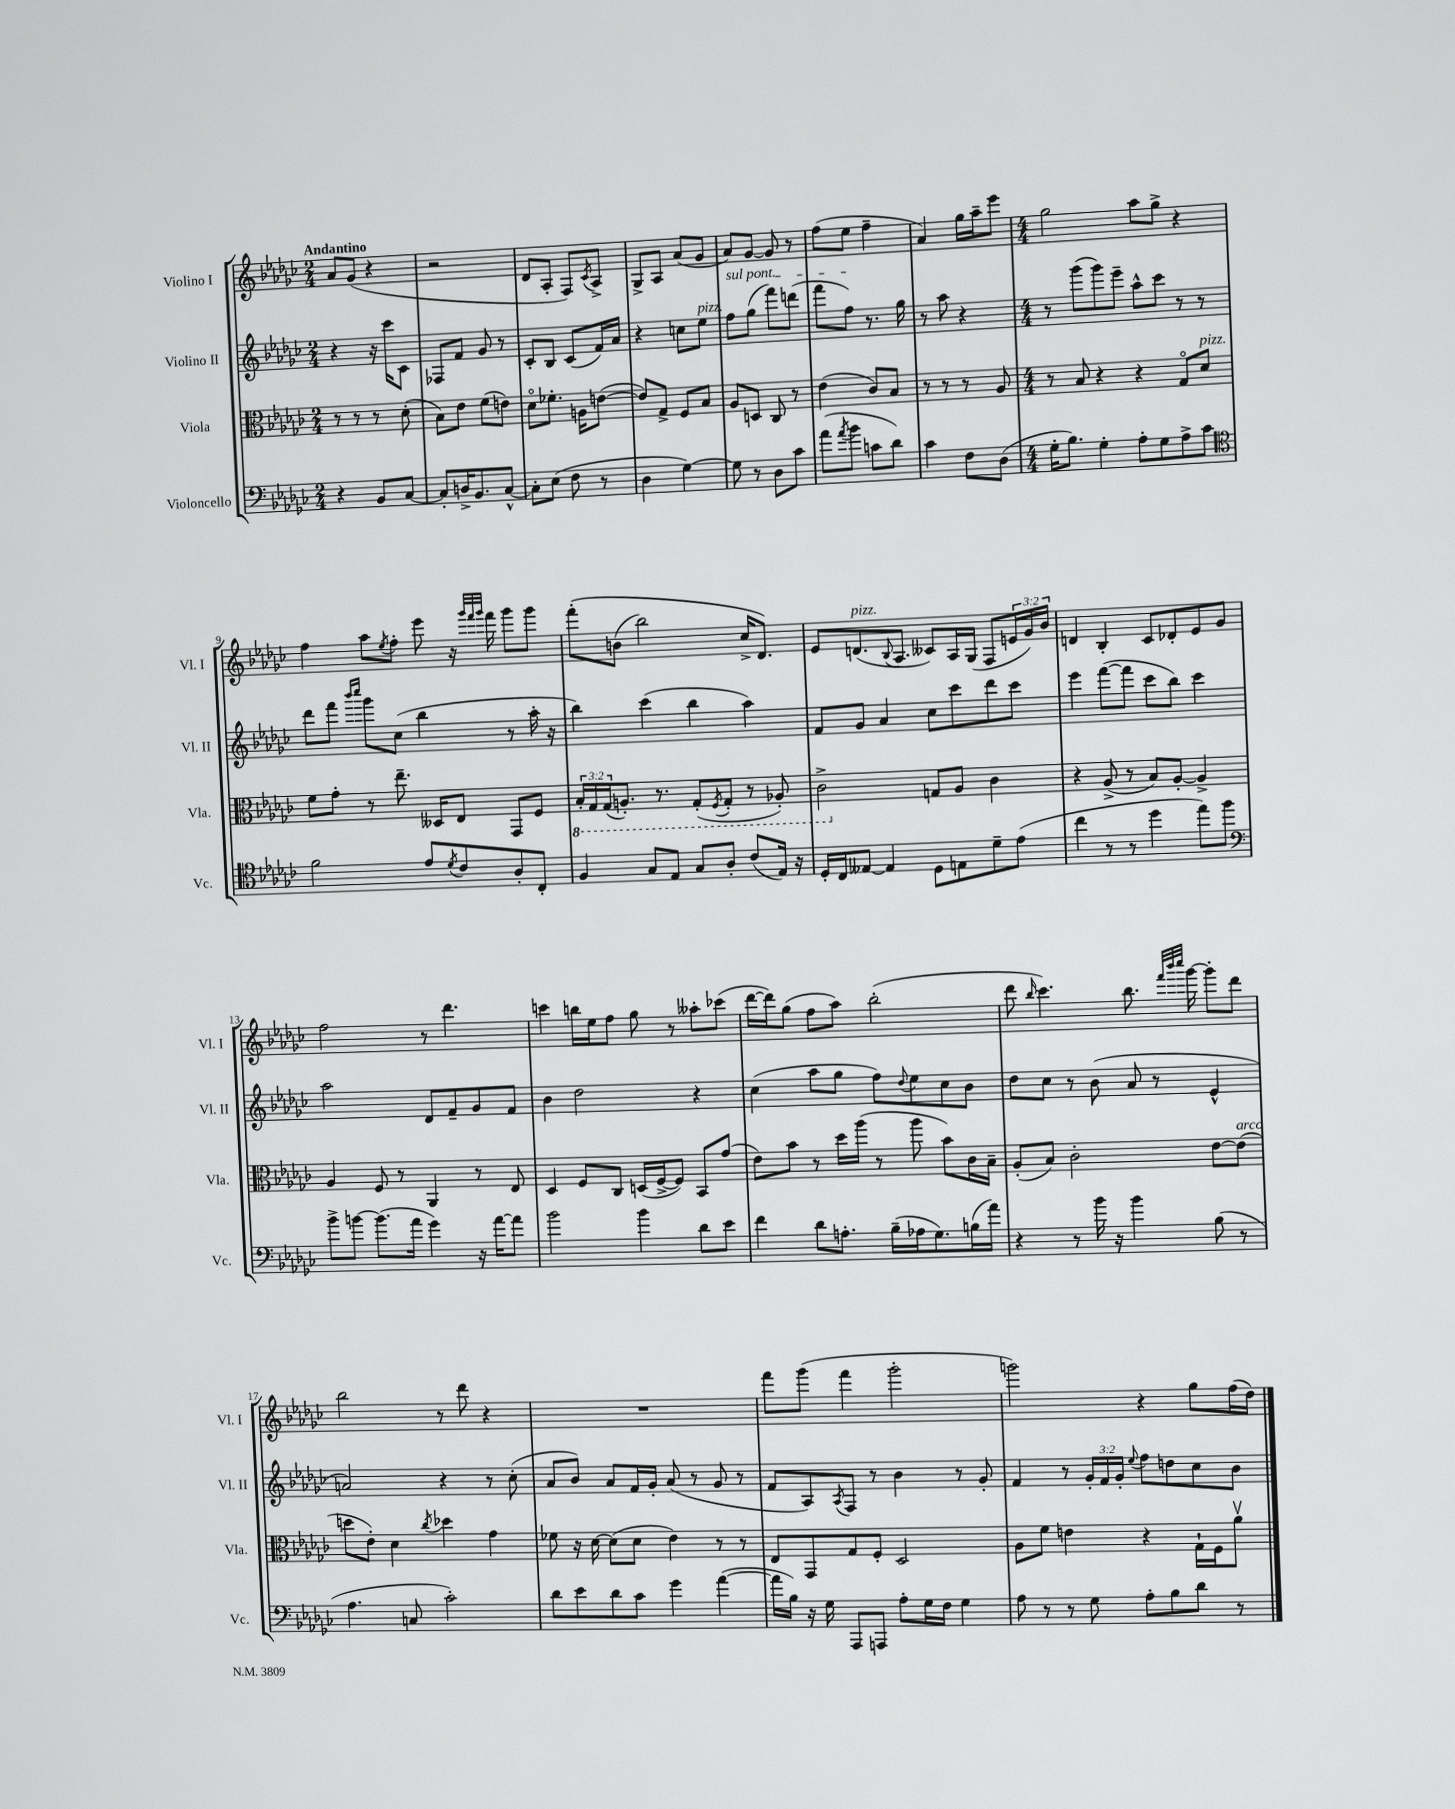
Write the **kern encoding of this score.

**kern	**kern	**kern	**kern
*staff4	*staff3	*staff2	*staff1
*clefF4	*clefC3	*clefG2	*clefG2
*k[b-e-a-d-g-c-]	*k[b-e-a-d-g-c-]	*k[b-e-a-d-g-c-]	*k[b-e-a-d-g-c-]
*M2/4	*M2/4	*M2/4	*M2/4
4r	8r	4r	8a-/L
.	8r	.	(8g-/J
8BB-/L	8r	16r	4r
.	.	16ccc-\LK	.
[8C-/J	(8d-'\	8c-\J	.
=	=	=	=
8C-'/]L	8B-\L)	8F-/L	2r
16D^/K	8e-\J	8f/J	.
8.BB-/	.	.	.
.	(8f\L	8g-/	.
[8C-^^/J	8e\J)	8r	.
=	=	=	=
8C-'\]L	8d-o\L	8c-'/L	8d-/L
(8E-\J	8.f-'\J	8B-/J	8A-'/J
8F\	.	(8c-/L	8F/L)
.	16A\LK	.	.
.	.	.	8qc-/
8r	([8e\J	16f/L)	8A-^/J
.	.	16a-/JJ	.
=	=	=	=
4D-\	8e/]L)	4r	8G-^/L
.	8G-^/J	.	8A-/J
[4G-\)	8F/L	8cc\L	(8a-/L
.	8B-/J	8ee-\J	8g-/J
=	=	=	=
8G-\]	8A-/L	8ff\L	8a-/L)
8r	8D/J	(8gg-\J	[8g-/J
8D-\L	8C-/	8fff\L)	8g-/]
8c-\J	8r	(8ddd\J	8r
=	=	=	=
(8a-\L	(4e-\	8fff\L	(8ff\L
8qa-/	.	.	.
8b-\J	.	8ff\J)	8ee-\J
8c\L	8c-/L)	8.r	4ff~\
8d-\J)	8B-/J	.	.
.	.	16gg-\	.
=	=	=	=
4c-\	8r	8r	4a-/)
.	8r	8aa-\	.
8F\L	8r	4r	16gg-\LL
.	.	.	16aa-~\J
(8D-\J	8A-/	.	8eee-\J
=	=	=	=
*M4/4	*M4/4	*M4/4	*M4/4
16G-'\LK	8r	8r	2gg-\
8.B-\J)	.	.	.
.	8B-/	(8ggg-\L	.
4G-'\	4r	8ggg-\)	.
.	.	8eee-~\J	.
8A-'\L	4r	8aa-^^\L	8aa-\L
8G-\	.	8ccc-\J	8gg-^\J
8A-^\	8G-o/L	8r	4r
8c-\J	8d-/J	8r	.
=	=	=	=
*clefC4	*	*	*
2f\	8f\L	8ddd-\L	4ff\
.	8g-'\J	8fff\J	.
.	.	16qqbbb-/LL	.
.	.	16qqcccc-/JJ	.
.	8r	8ggg-\L	8aa-\L
.	.	.	8qee-/
.	8.ee-~\	(8cc-\J	8ff'\J
8e-/L	.	4bb-\	8eee-\
.	16D--/LK	.	.
8qd-/	.	.	.
8c-/	8E-/J	.	16r
.	.	.	32qqggg-/LLL
.	.	.	32qqfff/
.	.	.	32qqggg-/JJJ
.	.	.	16fff\
8A-'/	8GG-/L	8r	8ggg-\L
8C-'/J	8F/J	16aa-'\	8ggg-\J
.	.	16r	.
=	=	=	=
4F/	24BB-'/LL	4bb-\)	&(8fff'\L
.	24GG-/	.	.
.	(24GG-/J	.	.
.	8.AA'/J)	.	(8b\J
8G-/L	.	(4ccc-\	2bb-\)
.	8.r	.	.
8E-/J	.	.	.
8G-/L	(8GG-'/L	4bb-\	.
.	8qFF/	.	.
8A-'/J	8GG-'/J	.	.
(8c-/L	8r	4aa-\)	16cc-^/LK
.	.	.	8.d-/J&)
16E-/Jk)	8AA-'/)	.	.
16r	.	.	.
=	=	=	=
16D-'/LL	2C-^\	8f/L	8e-/L
16C-/J	.	.	.
[8E--/J	.	8g-/J	(8.d/
4E--/]	.	4a-/	.
.	.	.	8qqB-/
.	.	.	8.A-/J
8D-\L	8G/L	8cc-\L	8c--/L)
8E\	8A-/J	8ccc-\	16A-/L
.	.	.	(16G-/JJ
8d-~\	4c-\	8ddd-\	8F/L
(8e-\J	.	8ccc-\J	24e/L
.	.	.	24g-/)
.	.	.	24b-/JJ
=	=	=	=
4cc-\	4r	4eee-\	4d/
8r	(8A-^/	([8fff\L	4B-'/
8r	8r	8fff\]J	.
4dd-\	8B-/L)	8ccc-\L	8c-/L
.	[8A-'/J	8bb-\J)	8d-'/
8ee-\L)	4A-^/]	4ccc-\	8e-/
8ff\J	.	.	8g-/J
=	=	=	=
*clefF4	*	*	*
8b-^\L	4A-/	2aa-\	2ff\
[8b\J	.	.	.
(8.b\]L	8F/	.	.
.	8r	.	.
16a-\Jk	.	.	.
4g-\)	4AA-/	8d-/L	8r
.	.	8f~/	4.ddd-\
16r	8r	8g-/	.
[16a-\LK	.	.	.
8a-\]J	8E-/	8f/J	.
=	=	=	=
2b-\	4D-/	4b-\	4ccc\
.	8F/L	2dd-\	16bb\LL
.	.	.	16ee-\J
.	8C-/J	.	8ff\J
4b-\	(16D/LL	.	8gg-\
.	[16F^/J	.	.
.	8F/]J)	.	8r
8d-\L	8BB-/L	4r	8aa--'\L
8e-\J	(8g-/J	.	(8ccc-\J
=	=	=	=
4f\	8e-\L)	(4cc-\	[16ddd-\LL
.	.	.	16ddd-\]J)
.	8b-\J	.	(8gg-\J
8d-\L	8r	8aa-\L	8ff\L
8.A'\J	16dd-\LL	8gg-\J	8aa-\J)
.	(16aa-\JJ	.	.
.	8r	8ff\L)	(2bb-'\
(16B-~\LL	.	.	.
.	.	8qqdd-/	.
16A-\J	8aa-\	8ee-\	.
8.G-\)	.	.	.
.	8b-\L)	8cc-\	.
(16B\L	16c-\L	8b-\J	.
16a-\JJ)	16B-~\JJ	.	.
=	=	=	=
4r	(8A-'/L	8dd-\L	8ddd-\
.	.	.	16qqbb-/
.	8B-/J)	8cc-\J	4.ccc-\)
8r	2c-'\	8r	.
16b-\	.	(8b-\	.
16r	.	.	.
4b-\	.	8a-/	8.bb-\
.	.	8r	.
.	.	.	32qqfff/LLL
.	.	.	32qqbbb-/
.	.	.	32qqcccc-/JJJ
.	.	.	[16ggg-\
(8B-\	[8e-\L	4e-^^/	8ggg-'\]L
8r	(8e-\]J	.	8ddd-\J
=	=	=	=
4.A-\	8dd\L	2a/)	2bb-\
.	8e-'\J)	.	.
.	4d-\	.	.
8C/	.	.	.
.	8qcc-/	.	.
2c-'\)	4dd-\	4r	8r
.	.	.	8ddd-\
.	4g-\	8r	4r
.	.	(8cc-'\	.
=	=	=	=
8d-\L	8f-\	8a-/L	1r
8e-\	16r	8b-/J)	.
.	[16d-\	.	.
8d-\	(8d-\]L	8a-/L	.
8c-\J	8d-\J	16f/L	.
.	.	16g-'/JJ	.
4g-\	4e-\)	(8a-/	.
.	.	8r	.
([4a-\	8r	8g-/	.
.	8r	8r	.
=	=	=	=
16a-\]LL	8E-/L	8f/L	8fff\L
16B-\JJ)	.	.	.
16r	8GG-/	8A-/)	(8ggg-\J
16G-\	.	.	.
.	.	8qA-/	.
8AAA-/L	8G-/	8F/J	4fff\
8AAA/J	8F'/J	8r	.
8A-'\L	2D-/	4b-\	2ggg-'\
16G-\L	.	.	.
16F\JJ	.	.	.
4G-\	.	8r	.
.	.	8g-'/	.
=	=	=	=
8A-\	8A-\L	4f/	2ggg\)
8r	8f\J	.	.
8r	4e\	8r	.
8G-\	.	24g-'/LL	.
.	.	24f/	.
.	.	24g-'/JJ	.
.	.	8qqee-/	.
8A-'\L	4r	8ff\L	4r
8B-\	.	8dd\	.
8d-\J	16G-`\LL	8cc-\	8gg-\L
.	16F\J	.	.
8r	8a-v\J	8b-\J	(16ff\L
.	.	.	16dd-\JJ)
==	==	==	==
*-	*-	*-	*-
